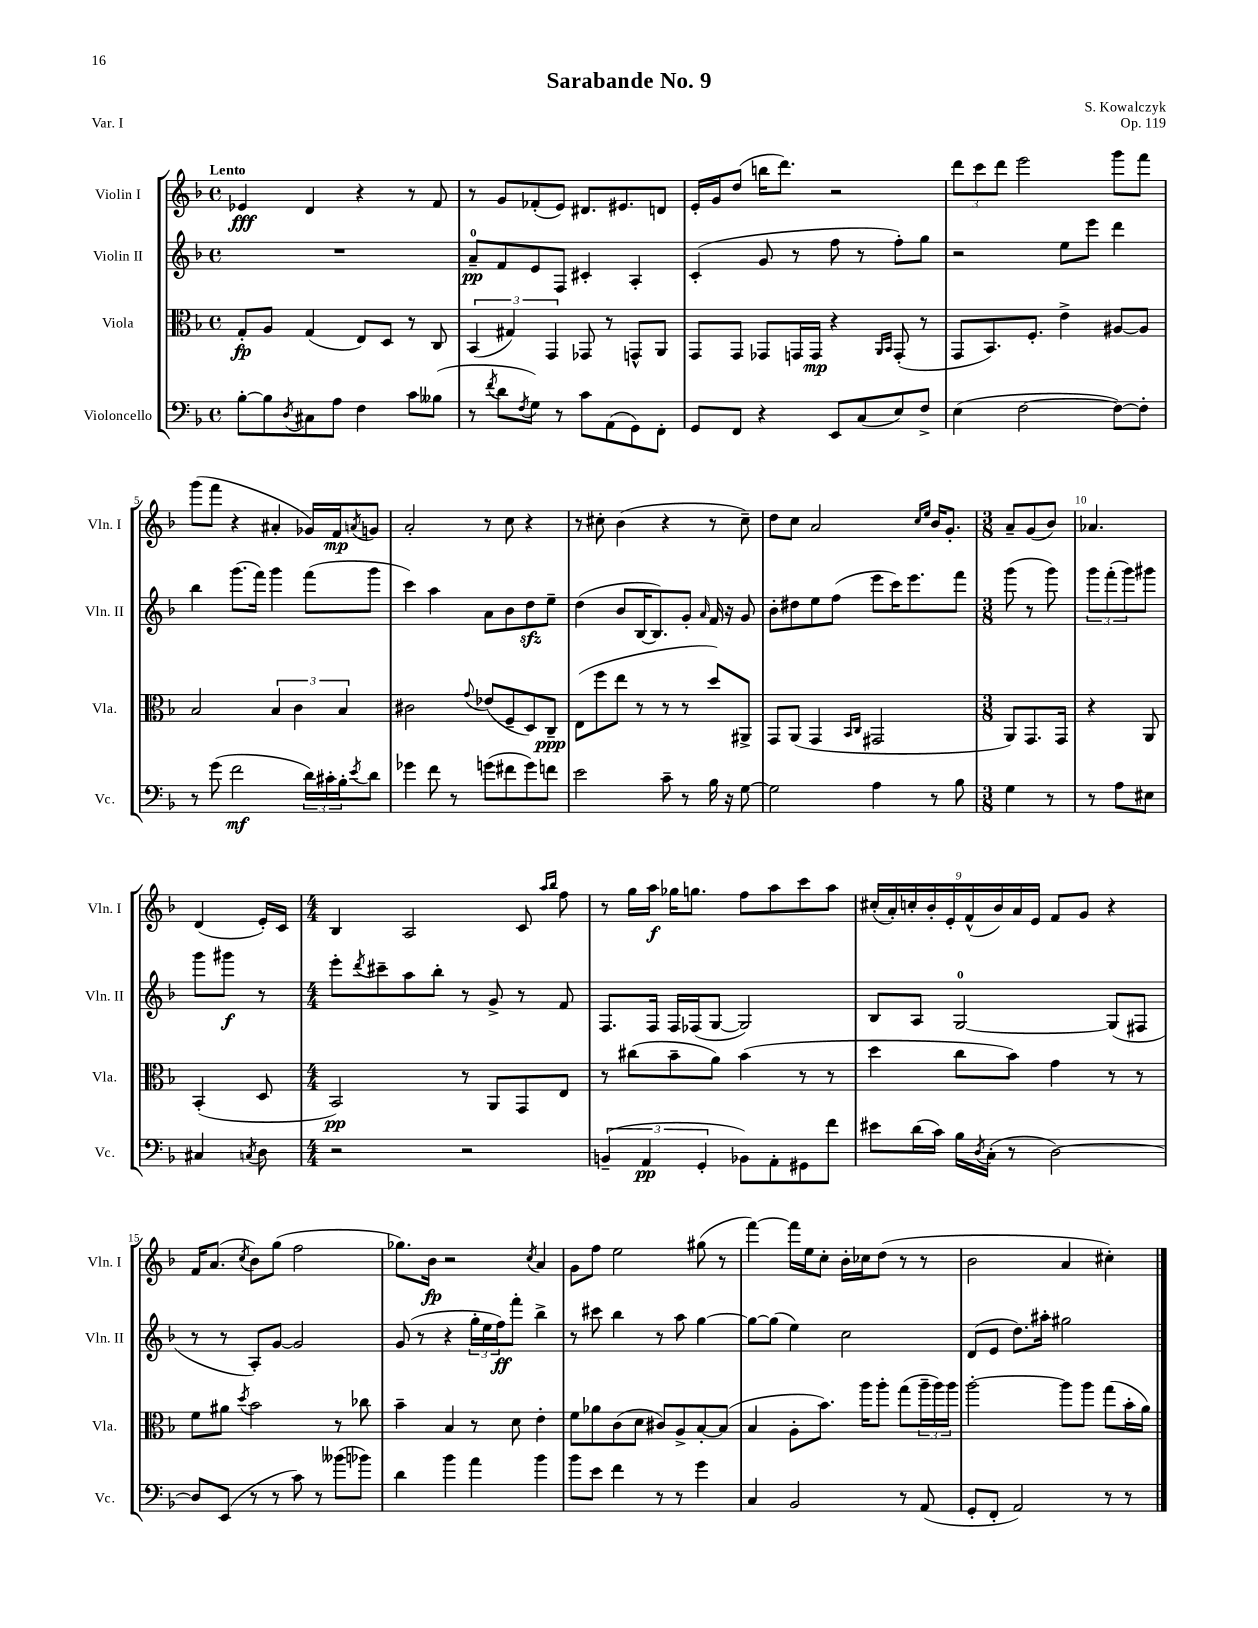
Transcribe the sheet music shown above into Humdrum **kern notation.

**kern	**dynam	**kern	**dynam	**kern	**dynam	**kern	**dynam
*part4	*part4	*part3	*part3	*part2	*part2	*part1	*part1
*staff4	*staff4	*staff3	*staff3	*staff2	*staff2	*staff1	*staff1
*I"Violoncello	*	*I"Viola	*	*I"Violin II	*	*I"Violin I	*
*I'Vc.	*	*I'Vla.	*	*I'Vln. II	*	*I'Vln. I	*
*clefF4	*	*clefC3	*	*clefG2	*	*clefG2	*
*k[b-]	*	*k[b-]	*	*k[b-]	*	*k[b-]	*
*M4/4	*	*M4/4	*	*M4/4	*	*M4/4	*
*met(c)	*	*met(c)	*	*met(c)	*	*met(c)	*
=1	=1	=1	=1	=1	=1	=1	=1
!	!	!	!	!	!	!LO:TX:a:B:t=Lento	!
[8B-'\L	.	8G'/L	fp	1r	.	4e-X/	fff
8B-\]	.	8A/J	.	.	.	.	.
8qD/	.	.	.	.	.	.	.
8C#X\	.	(4G/	.	.	.	4d/	.
8A\J	.	.	.	.	.	.	.
4F\	.	8E/L)	.	.	.	4r	.
.	.	8D/J	.	.	.	.	.
8c\L	.	8r	.	.	.	8r	.
(8B--X\J	.	8C/	.	.	.	8f/	.
=2	=2	=2	=2	=2	=2	=2	=2
8r	.	(6BB-/	.	8a~/L	pp	8r	.
8qf/	.	.	.	.	.	.	.
8d\L	.	.	.	8f/	.	8g/L	.
.	.	6G#X/)	.	.	.	.	.
8qF/	.	.	.	.	.	.	.
8G\J)	.	.	.	8e/	.	(8f-X'/	.
.	.	6GG/	.	.	.	.	.
8r	.	.	.	8F/J	.	8e/J)	.
8c\L	.	8GG-X/	.	4c#X'/	.	8.d#X/L	.
(8AA\	.	8r	.	.	.	.	.
.	.	.	.	.	.	8.e#X/	.
8GG\)	.	8GGn^^/L	.	4A'/	.	.	.
8FF'\J	.	8AA/J	.	.	.	8dn/J	.
=3	=3	=3	=3	=3	=3	=3	=3
8GG/L	.	8GG/L	.	(4c'/	.	16e'/LL	.
.	.	.	.	.	.	16g/J	.
8FF/J	.	8GG/J	.	.	.	(8dd/J	.
4r	.	8GG-X/L	.	8g/	.	16bbn\KL	.
.	.	.	.	.	.	8.ddd\J)	.
.	.	16GGn/L	.	8r	.	.	.
.	.	16GG/JJ	mp	.	.	.	.
8EE/L	.	4r	.	8ff\	.	2r	.
(8C/	.	.	.	8r	.	.	.
.	.	16qqAA/LL	.	.	.	.	.
.	.	16qqBB-/JJ	.	.	.	.	.
8E/)	.	(8GG'/	.	8ff'\L)	.	.	.
8F^/J	.	8r	.	8gg\J	.	.	.
=4	=4	=4	=4	=4	=4	=4	=4
(4E\	.	8GG/L	.	2r	.	12ddd\L	.
.	.	.	.	.	.	12ccc\	.
.	.	8.BB-/)	.	.	.	.	.
.	.	.	.	.	.	12ddd\J	.
[2F\	.	.	.	.	.	2eee\	.
.	.	8.F'/J	.	.	.	.	.
.	.	4e^\	.	8ee\L	.	.	.
.	.	.	.	8eee\J	.	.	.
8F\L_)	.	[8A#X/L	.	4ddd\	.	8ggg\L	.
8F'\J]	.	8A#/J]	.	.	.	8fff\J	.
!!LO:LB:g=z
=5	=5	=5	=5	=5	=5	=5	=5
8r	.	2B-/	.	4bb-\	.	(8ggg\L	.
(8g\	.	.	.	.	.	8fff\J	.
2f\	mf	.	.	(8.ggg\L	.	4r	.
.	.	.	.	16fff\Jk)	.	.	.
.	.	6B-/	.	4ggg\	.	4a#X'/	.
.	.	6c\	.	.	.	.	.
24d\LL)	.	.	.	(8fff\L	.	16g-X/LL)	.
24c#X'\	.	.	.	.	.	.	.
.	.	.	.	.	.	16f/J	mp
24B-'\J	.	6B-/	.	.	.	.	.
8qe/	.	.	.	.	.	8qan/	.
8d\J	.	.	.	8ggg\J	.	8gn/J	.
=6	=6	=6	=6	=6	=6	=6	=6
4g-X\	.	2c#X\	.	4ccc\)	.	2a'/	.
8f\	.	.	.	4aa\	.	.	.
8r	.	.	.	.	.	.	.
.	.	8qqg/	.	.	.	.	.
(8gn\L	.	(8e-X/L	.	8a\L	.	8r	.
8f#X\	.	8F~/	.	8b-\	.	8cc\	.
8g\)	.	8D/)	.	8ddzz\	.	4r	.
8fn\J	.	8C~/J	ppp	8ee~\J	.	.	.
=7	=7	=7	=7	=7	=7	=7	=7
2e\	.	(8E\L	.	(4dd\	.	8r	.
.	.	8ff\	.	.	.	8cc#X'\	.
.	.	8ee\J	.	8b-/L	.	(4b-\	.
.	.	8r	.	[16B-/K	.	.	.
.	.	.	.	8.B-/])	.	.	.
8c~\	.	8r	.	.	.	4r	.
8r	.	8r	.	8g'/J	.	.	.
.	.	.	.	16qqa/	.	.	.
16B-\	.	8dd/L)	.	16f/	.	8r	.
16r	.	.	.	16r	.	.	.
[8G\	.	8AA#X^/J	.	8g/	.	8cc#~\)	.
=8	=8	=8	=8	=8	=8	=8	=8
2G\]	.	8GG/L	.	8b-'\L	.	8dd\L	.
.	.	(8AA/J	.	8dd#X\	.	8cc\J	.
.	.	4GG/	.	8ee\	.	2a/	.
.	.	.	.	(8ff\J	.	.	.
.	.	16qqBB-/LL	.	.	.	.	.
.	.	16qqC/JJ	.	.	.	.	.
4A\	.	2GG#X/	.	8eee\L	.	.	.
.	.	.	.	16ccc\K)	.	.	.
.	.	.	.	8.eee\	.	.	.
.	.	.	.	.	.	16qqcc/LL	.
.	.	.	.	.	.	16qqee/JJ	.
8r	.	.	.	.	.	16b-/KL	.
.	.	.	.	.	.	8.g'/J	.
8B-\	.	.	.	8fff\J	.	.	.
=9	=9	=9	=9	=9	=9	=9	=9
*M3/8	*	*M3/8	*	*M3/8	*	*M3/8	*
4G\	.	8AA/L)	.	(8ggg\	.	8a~/L	.
.	.	8.GG/	.	8r	.	(8g/	.
8r	.	.	.	8ggg\)	.	8b-/J)	.
.	.	16GG/Jk	.	.	.	.	.
=10	=10	=10	=10	=10	=10	=10	=10
8r	.	4r	.	12ggg\L	.	4.a-X/	.
.	.	.	.	(12fff'\	.	.	.
8A\L	.	.	.	.	.	.	.
.	.	.	.	12ggg\)	.	.	.
8E#X\J	.	8AA/	.	8ggg#X\J	.	.	.
!!LO:LB:g=z
=11	=11	=11	=11	=11	=11	=11	=11
4C#X/	.	(4BB-'/	.	8ggg\L	.	(4d/	.
.	.	.	.	8ggg#X\J	f	.	.
8qCn/	.	.	.	.	.	.	.
8D\	.	8D/	.	8r	.	16e'/LL)	.
.	.	.	.	.	.	16c/JJ	.
=12	=12	=12	=12	=12	=12	=12	=12
*M4/4	*	*M4/4	*	*M4/4	*	*M4/4	*
2r	.	2BB-/)	pp	8eee'\L	.	4B-/	.
.	.	.	.	8qddd/	.	.	.
.	.	.	.	8ccc#X~\	.	.	.
.	.	.	.	8aa\	.	2A/	.
.	.	.	.	8bb-'\J	.	.	.
2r	.	8r	.	8r	.	.	.
.	.	8AA/L	.	8g^/	.	.	.
.	.	8GG/	.	8r	.	8c/	.
.	.	.	.	.	.	16qqaa/LL	.
.	.	.	.	.	.	16qqbb-/JJ	.
.	.	8E/J	.	8f/	.	8ff\	.
=13	=13	=13	=13	=13	=13	=13	=13
(6BBn~/	.	8r	.	8.F/L	.	8r	.
.	.	(8cc#X\L	.	.	.	16gg\LL	.
6AA/	pp	.	.	.	.	.	.
.	.	.	.	16F/Jk	.	16aa\JJ	f
.	.	8b-~\	.	16F/LL	.	16gg-X\KL	.
.	.	.	.	(16F-X/J	.	8.ggn\J	.
6GG'/	.	.	.	.	.	.	.
.	.	8a\J)	.	[8G/J	.	.	.
8BB-X\L)	.	(4b-\	.	2G/])	.	8ff\L	.
8AA'\	.	.	.	.	.	8aa\	.
8GG#X\	.	8r	.	.	.	8ccc\	.
8f\J	.	8r	.	.	.	8aa\J	.
=14	=14	=14	=14	=14	=14	=14	=14
8e#X\L	.	4dd\	.	8B-/L	.	(18cc#X'/LL	.
.	.	.	.	.	.	18a'/)	.
.	.	.	.	.	.	18ccn'/	.
(16d\L	.	.	.	8A/J	.	.	.
.	.	.	.	.	.	18b-'/	.
16c\JJ)	.	.	.	.	.	.	.
.	.	.	.	.	.	18e'/	.
16B-\LL	.	8cc\L	.	[2G/	.	.	.
.	.	.	.	.	.	(18f^^/	.
8qD/	.	.	.	.	.	.	.
(16C'\JJ	.	.	.	.	.	.	.
.	.	.	.	.	.	18b-/)	.
8r	.	8b-\J)	.	.	.	.	.
.	.	.	.	.	.	18a/	.
.	.	.	.	.	.	18e/JJ	.
[2D\)	.	4g\	.	.	.	8f/L	.
.	.	.	.	.	.	8g/J	.
.	.	8r	.	(8G/L]	.	4r	.
.	.	8r	.	8F#X/J	.	.	.
!!LO:LB:g=z
=15	=15	=15	=15	=15	=15	=15	=15
8D/L]	.	8f\L	.	8r	.	16f/KL	.
.	.	.	.	.	.	(8.a/J	.
(8EE/J	.	8a#X\J	.	8r	.	.	.
.	.	8qdd/	.	.	.	8qcc/	.
8r	.	2b-\	.	8A'/L)	.	8b-\L)	.
8r	.	.	.	[8g/J	.	(8gg\J	.
8c\)	.	.	.	2g/]	.	2ff\	.
8r	.	.	.	.	.	.	.
(8b--X\L	.	8r	.	.	.	.	.
8b-X\J)	.	8cc-X\	.	.	.	.	.
=16	=16	=16	=16	=16	=16	=16	=16
4d\	.	4b-~\	.	(8g/	.	8.gg-X\L)	.
.	.	.	.	8r	.	.	.
.	.	.	.	.	.	16b-\Jk	fp
4b-\	.	4B-/	.	4r	.	2r	.
4a\	.	8r	.	24gg'\LL	.	.	.
.	.	.	.	24ee\	.	.	.
.	.	.	.	24ff\J)	ff	.	.
.	.	8d\	.	8fff'\J	.	.	.
.	.	.	.	.	.	8qcc/	.
4b-\	.	4e'\	.	4bb-^\	.	4a/	.
=17	=17	=17	=17	=17	=17	=17	=17
8b-\L	.	8f\L	.	8r	.	8g\L	.
8e\J	.	8a-X\	.	8ccc#X\	.	8ff\J	.
4f\	.	(8c\	.	4bb-\	.	2ee\	.
.	.	8d\J	.	.	.	.	.
8r	.	8c#X/L)	.	8r	.	.	.
8r	.	8A^/	.	8aa\	.	.	.
4g\	.	[8B-'/	.	[4gg\	.	(8gg#X\	.
.	.	(8B-/J]	.	.	.	8r	.
=18	=18	=18	=18	=18	=18	=18	=18
4C/	.	4B-/	.	8gg\L_	.	[4fff\)	.
.	.	.	.	(8gg\J]	.	.	.
2BB-/	.	8A'\L	.	4ee\)	.	16fff\LL]	.
.	.	.	.	.	.	16ee\J	.
.	.	8.b-\J)	.	.	.	8cc'\J	.
.	.	.	.	2cc\	.	16b-'\LL	.
.	.	16aa\KL	.	.	.	16cc-X\J	.
.	.	8aa'\J	.	.	.	(8dd\J	.
8r	.	(8gg\L	.	.	.	8r	.
(8AA/	.	24aa~\L	.	.	.	8r	.
.	.	24aa\)	.	.	.	.	.
.	.	24aa\JJ	.	.	.	.	.
=19	=19	=19	=19	=19	=19	=19	=19
8GG'/L	.	[2aa'\	.	(8d/L	.	2b-\	.
8FF'/J	.	.	.	8e/J	.	.	.
2AA/)	.	.	.	8.dd\L)	.	.	.
.	.	.	.	16aa#X'\Jk	.	.	.
.	.	8aa\L]	.	2gg#X\	.	4a/	.
.	.	8aa\J	.	.	.	.	.
8r	.	(8gg\L	.	.	.	4cc#X'\)	.
8r	.	16b-'\L	.	.	.	.	.
.	.	16a\JJ)	.	.	.	.	.
==	==	==	==	==	==	==	==
*-	*-	*-	*-	*-	*-	*-	*-
